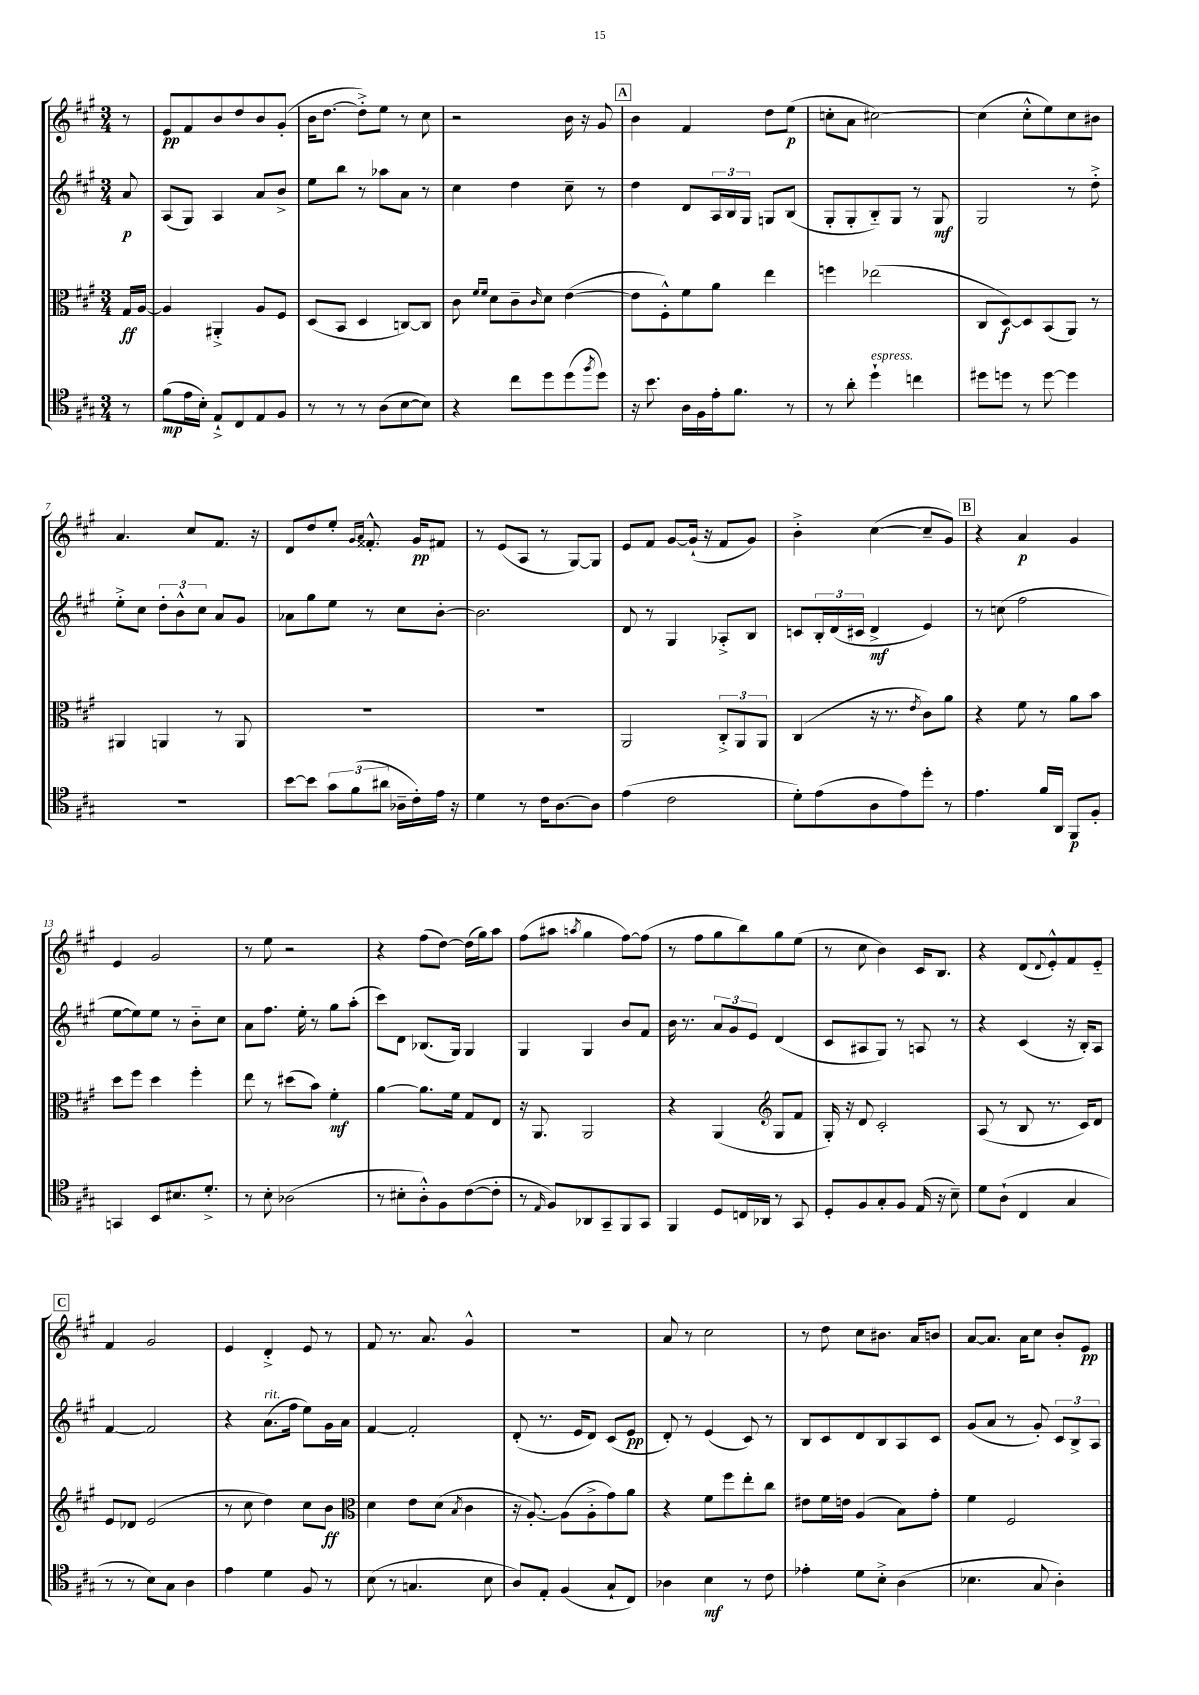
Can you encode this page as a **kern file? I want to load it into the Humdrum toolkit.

**kern	**kern	**kern	**kern
*staff4	*staff3	*staff2	*staff1
*clefC4	*clefC3	*clefG2	*clefG2
*k[f#c#g#]	*k[f#c#g#]	*k[f#c#g#]	*k[f#c#g#]
*M3/4	*M3/4	*M3/4	*M3/4
8r	16G#	8a	8r
.	[16A	.	.
=	=	=	=
(8f#	4A]	(8A	8e
16e	.	8G#)	8f#
16B')	.	.	.
8E`^	4AA#'^	4A	8b
8C#	.	.	8dd
8E	8A	8a	8b
8F#	8F#	8b^	(8g#'
=	=	=	=
8r	(8D	8ee	16b
.	.	.	[8.dd
8r	8BB	8bb	.
8r	4D	8r	8dd'^])
(8A	.	8aa-	8ee
[8B	[8C)	8a	8r
8B])	8C]	8r	8cc#
=	=	=	=
4r	8c#	4cc#	2r
.	16qqf#	.	.
.	16qqf#	.	.
.	8d	.	.
8cc#	8c#~	4dd	.
.	16qqc#	.	.
8dd	8d	.	.
(8dd	([4e	8cc#~	16b
.	.	.	16r
8qff#	.	.	.
8dd)	.	8r	8g#
=	=	=	=
16r	8e]	4dd	4b
8.b	.	.	.
.	8F#'^^)	.	.
16A	8f#	8d	4f#
16F#	.	.	.
16e'	8a	24A	.
.	.	24B	.
8.f#	.	.	.
.	.	24G#	.
.	4ee	8G	8dd
8r	.	(8B	(8ee
=	=	=	=
8r	4ff	8G#'	8cc'
8a'	.	8G#'	8a
4dd`	(2ee-	8B'~)	[2cc#)
.	.	8G#	.
4cc	.	8r	.
.	.	8G#	.
=	=	=	=
8dd#	8C#	2G#	(4cc#]
8dd	[8D)	.	.
8r	8D]	.	8cc#'^^
[8dd	(8BB	.	8ee)
4dd]	8AA)	8r	8cc#
.	8r	8dd'^	8b#
=	=	=	=
2.r	4AA#	8ee'^	4.a
.	.	8cc#	.
.	4AA	12dd'	.
.	.	12b^^	.
.	.	.	8cc#
.	.	12cc#	.
.	8r	8a	8.f#
.	8AA	8g#	.
.	.	.	16r
=	=	=	=
[8b	2.r	8a-	8d
8b]	.	8gg#	8dd
12g#	.	8ee	8ee'
(12f#	.	.	.
.	.	.	16qqg#
.	.	.	16qqa
.	.	8r	8.f##'^^
12a#	.	.	.
16A-~	.	8cc#	.
16c#')	.	.	16g#
16e	.	[8b'	8f#
16r	.	.	.
=	=	=	=
4d	2.r	2.b]	8r
.	.	.	(8e
8r	.	.	8A
16c#	.	.	8r
[8.A	.	.	.
.	.	.	[8G#)
8A]	.	.	8G#]
=	=	=	=
(4e	2AA	8d	8e
.	.	8r	8f#
2c#	.	4G#	[8g#
.	.	.	(16g#`]
.	.	.	16r
.	12C#'^	8A-'^	8f#
.	12AA	.	.
.	.	8B	8g#)
.	12AA	.	.
=	=	=	=
8d')	(4C#	8c	4b'^
(8e	.	24B'	.
.	.	(24d	.
.	.	24c#	.
8A	16r	4d^	([4cc#
.	8.r	.	.
8e)	.	.	.
.	8qe	.	.
8dd'	8c#)	4e)	8cc#~]
8r	8a	.	8g#)
=	=	=	=
4.e	4r	8r	4r
.	.	(8cc	.
.	8f#	2ff#	4a
16f#	8r	.	.
16AA	.	.	.
8FF#	8a	.	4g#
8F#'	8b	.	.
=	=	=	=
4GG	8dd	[8ee	4e
.	8ff#	8ee])	.
8BB	4dd	8ee	2g#
8.B#	.	8r	.
.	4ff#'	8b'~	.
8.d'^	.	.	.
.	.	8cc#	.
=	=	=	=
8r	8ee	8a	8r
8B'	8r	8.ff#	8ee
(2A-	(8dd#	.	2r
.	.	16ee'	.
.	8b)	8r	.
.	4f#'	8gg#	.
.	.	(8aa'	.
=	=	=	=
8r	[4a	8ccc#)	4r
8B#'	.	8d	.
8A'^^)	8.a]	(8.B-	(8ff#
8F#	.	.	[8dd)
.	16f#	16G#)	.
([8c#	8G#	4G#	(16dd]
.	.	.	16gg#)
8c#']	8E	.	8aa
=	=	=	=
8r	16r	4G#	(8ff#
.	8.AA	.	.
16qqE	.	.	.
8F#)	.	.	8aa#
.	.	.	8qaa
8AA-	2AA	4G#	4gg#
8GG#~	.	.	.
8FF#	.	8b	[8ff#)
8GG#	.	8f#	(8ff#]
=	=	=	=
4FF#	4r	16b	8r
.	.	8.r	.
.	.	.	8ff#
8D	(4AA	12a	8gg#
.	.	12g#	.
16C	.	.	8bb)
.	.	12e	.
16AA-	.	.	.
*	*clefG2	*	*
8r	8G#	(4d	8gg#
8GG#	8f#	.	(8ee
=	=	=	=
8D'	16G#')	8c#	8r
.	16r	.	.
8F#	8d	8A#	8cc#
8G#'	2c#'	8G#)	4b)
8F#	.	8r	.
(16E	.	8A	16c#
16r	.	.	8.B
8B~)	.	8r	.
=	=	=	=
8d	(8A	4r	4r
(8A`	8r	.	.
4C#	8B	(4c#	(8d
.	.	.	8qqd
.	8.r	.	8e'^^)
4G#	.	16r	8f#
.	16c#)	16B')	.
.	8d	8A	8e'~
=	=	=	=
8r	8e	[4f#	4f#
8r	8d-	.	.
8B)	(2e	2f#]	2g#
8G#	.	.	.
4A	.	.	.
=	=	=	=
4e	8r	4r	4e
.	8cc#	.	.
4d	4dd)	(8.a	4d'^
.	.	16ff#	.
8F#	8cc#	8ee)	8e
8r	8b	16g#	8r
.	.	16a	.
=	=	=	=
*	*clefC3	*	*
(8B	4d	[4f#	8f#
8r	.	.	8.r
4.G	8e	2f#']	.
.	.	.	8.a
.	(8d	.	.
.	8qB	.	.
.	4c#	.	4g#^^
8B	.	.	.
=	=	=	=
8A)	16r	(8d'	2.r
.	[8.A')	.	.
8E'	.	8.r	.
(4F#	(8A]	.	.
.	.	16e	.
.	8A'^	8d)	.
8G#`	8g#)	(8c#	.
8C#)	8a	8e	.
=	=	=	=
4A-	4r	8d')	8a
.	.	8r	8r
4B	8f#	(4e	2cc#
.	8ff#	.	.
8r	8ee'	8c#)	.
8c#	8cc#	8r	.
=	=	=	=
4e-'	8e#	8B	8r
.	16f#	8c#	8dd
.	16e	.	.
8d	(4A	8d	8cc#
8B'^	.	8B	8.b#
(4A	8B)	8A	.
.	.	.	16a
.	8g#'	8c#	8b
=	=	=	=
4.B-	4f#	(8g#	[8a
.	.	8a	8.a]
.	2F#	8r	.
.	.	.	16a
8G#	.	8g#')	8cc#
4A')	.	12c#	8b'
.	.	12B^	.
.	.	.	8e
.	.	12A	.
==	==	==	==
*-	*-	*-	*-
